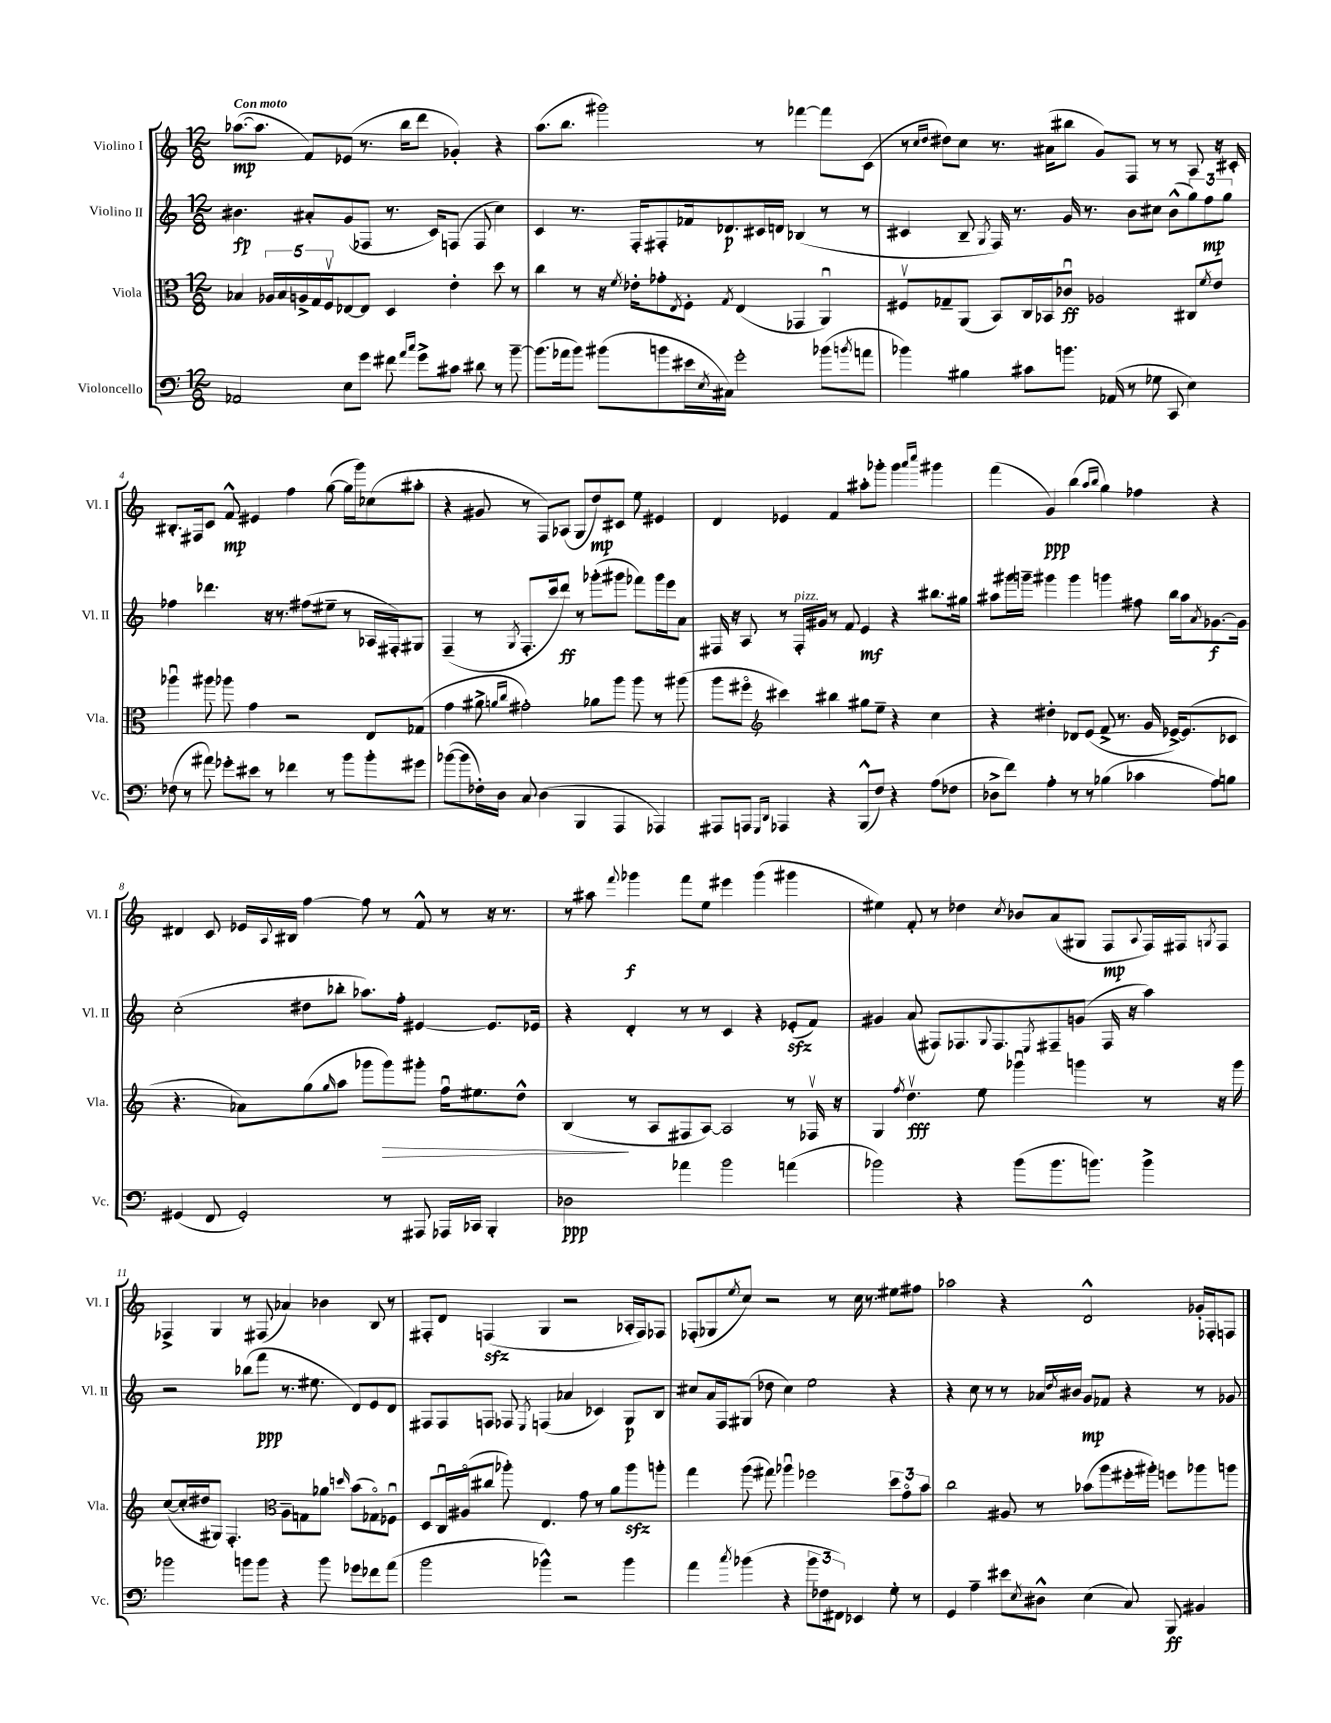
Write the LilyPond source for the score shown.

<<
\new StaffGroup <<
\new Staff = "s0" \with { instrumentName = "Violino I" shortInstrumentName = "Vl. I" } {
    \clef treble \key c \major \numericTimeSignature \time 12/8 \tempo "Con moto"
    aes''8.~\mp( aes''8. f'8) ees'8( r8. b''16 d'''8 ges'4-.) r4 |
    a''8.( b''8. gis'''2) r8 fes'''4~ fes'''8 c'8( |
    r8 \grace { c''16 d''16 } dis''8) c''8 r8. ais'16( bis''8 g'8) f8 r8 r8 a8 r16 cis'16-. |
    bis8.-. fis16 c'8 f'8-^\mp eis'4 f''4 g''8~( g''16 g'''16) ces''8( ais''8-. |
    r4 gis'8 r8 f8) aes8( g8 d''8\mp) cis'8 e''8 eis'4 |
    d'4 ees'4 f'4 ais''8-. ges'''8-. ges'''4 \grace { a'''16 c''''16 } gis'''4 |
    f'''4( g'4\ppp) b''4( \grace { a''16 b''16 } g''4) fes''4 r4 |
    dis'4 c'8 ees'16 \appoggiatura { a8 } bis16 f''4~ f''8 r8 f'8-^ r8 r16 r8. |
    r8 ais''8 \appoggiatura { f'''8 } ges'''4\f f'''8 e''8 eis'''4 ges'''4( gis'''4 |
    eis''4) f'8-. r8 des''4 \acciaccatura { c''8 } bes'8 a'8( gis8 f8\mp \appoggiatura { a8 } f16) fis16 \acciaccatura { g8 } fis8 |
    fes4-> g4 r8 fis8( aes'4) bes'4 b8 r8 |
    fis8-. d'8 f4\sfz( g4 r2 aes16-. f16) fes8 |
    fes8-.( ges8 \acciaccatura { e''8 } c''8) r2 r8 c''16 r8. eis''8 fis''8 |
    aes''2 r4 d'2-^ ges'16-. fes16-. f8 \bar "|." |
}
\new Staff = "s1" \with { instrumentName = "Violino II" shortInstrumentName = "Vl. II" } {
    \clef treble \key c \major \numericTimeSignature \time 12/8
    bis'4.\fp ais'8-. g'8( fes8 r8. c'16) f8( f8 c''4) |
    c'4 r8. f16-. fis8-. fes'16 des'8.\p cis'16 d'16 bes4( r8 r8 |
    cis'4 b8-- \acciaccatura { g8 } f16) r8. g'16 r8. b'8 cis''8 b'8-^( \tuplet 3/2 { g''8) f''8\mp g''8 } |
    fes''4 des'''4. r16 r8. fis''8( eis''8-- r8 aes16 fis16-.) gis8 |
    f4--( r8 \acciaccatura { g8 } f8.-. c'''16 d'''8\ff) r8 ges'''8-.( gis'''8 fes'''8) gis'''16 e'''16 a'8 |
    fis16 r16 a8 r8 fis16-.^\markup { \italic "pizz." } gis'16 r8 f'8 e'4\mf r4 bis''8. gis''16 |
    ais''8 gis'''16 g'''16-- gis'''4 gis'''4 g'''4 fis''8 b''16 ais''16 \acciaccatura { a'8 } ges'8.~\f ges'16 |
    c''2-.( dis''8 bes''8-. aes''8.) f''16-. eis'4~ eis'8. ees'16 |
    r4 d'4-. r8 r8 c'4 r4 ees'8-.\sfz( f'8) |
    gis'4 a'8( fis8) fes8. \appoggiatura { g8 } fes8. \acciaccatura { e8 } fis8-- g'8( fis16 r16 a''4) |
    r2 bes''8( f'''8\ppp r8. eis''8. d'8) e'8 d'8 |
    fis8 fis8 f8 fes8 \acciaccatura { e8 } f4( aes'4 ces'4) g8\p b8 |
    cis''8 a'16 f16 gis8( des''8 cis''4) e''2 r4 |
    r4 c''8 r8 r8 aes'16 \acciaccatura { d''8 } bis'16 g'8\mp fes'8 r4 r8 ges'8 \bar "|." |
}
\new Staff = "s2" \with { instrumentName = "Viola" shortInstrumentName = "Vla." } {
    \clef alto \key c \major \numericTimeSignature \time 12/8
    bes4 \tuplet 5/4 { aes16 bes16 a16-> g16 f16\upbow } ees8~ ees8 d4 e'4-. d''8 r8 |
    c''4 r8 r16 \acciaccatura { f'8 } ees'16-. ges'8-. \acciaccatura { e8 } f8-. \acciaccatura { g8 } e4( ges,4 a,4\downbow) |
    fis8\upbow ges8-- a,8( b,8) c16 bes,16 ces'8\downbow\ff aes2 cis8 \acciaccatura { f'8 } e'8 |
    aes''4\downbow ais''8 aes''8 g'4 r2 e8 ges8( |
    g'4 ais'8-> \grace { a'16 c''16 } gis'2-.) aes'8 a''8 a''8 r8 ais''8( |
    a''8 fis''8\flageolet \clef treble cis'''4) bis''4 gis''8 e''8-- r4 c''4 |
    r4 dis''4-. des'8 e'8( f'8-> r8. g'16 ees'16~->) ees'8.( ces'8 |
    r4. aes'8) g''8( \grace { g''16 } a''8 ges'''8 ges'''8\>) gis'''8-. f''16\downbow eis''8. d''8-^ |
    b4\!( r8 a8 fis8 a8~) a2 r8 fes16\upbow r16 |
    g4 \acciaccatura { f''8 } d''4.\upbow\fff e''8 ges'''4\downbow g'''4 r8 r16 g'''16 |
    c''8~( c''16-. dis''16 gis8) f4.-. \clef alto a8-- g8 aes'8 \grace { d''16 } b'8( ges8\flageolet) fes8\downbow |
    d8 c16\downbow ais16\flageolet( cis''8 aes''8-.) e4. g'8 r8 a'8 aes''8\sfz a''8-. |
    g''4 a''8( gis''8) aes''4\downbow fes''2 \tuplet 3/2 { d''8 g'8\flageolet b'8 } |
    c''2 ais8 r8 bes'8( a''8 fis''16-. ais''16-.) f''8 aes''8 a''8 \bar "|." |
}
\new Staff = "s3" \with { instrumentName = "Violoncello" shortInstrumentName = "Vc." } {
    \clef bass \key c \major \numericTimeSignature \time 12/8
    aes,2 e8 g'8 fis'8 \grace { a'16 c''16 } g'8-> cis'8 dis'8 r8 b'8~-- |
    b'8.( aes'16 b'8) bis'8( b'8 eis'16 \acciaccatura { e8 } cis16) g'2-. bes'8( \acciaccatura { b'8 } a'8 |
    bes'4) bis4 cis'8 b'8. aes,16( r8 ges8 c,8 e4) |
    fes8( r8 ais'8) ges'8-. eis'8 r8 fes'4 r8 b'8 b'8-. gis'8 |
    bes'8~( bes'8 fes16-.) d16 c8 d4( b,,4 a,,4 aes,,4) |
    ais,,8 a,,8 \grace { g,,16 d,16 } aes,,4 r4 b,,8-^( f8) r4 a8( fes8 |
    des8-> f'8) a4-. r8 r8 bes4( ces'4 a8) b8 |
    gis,4( f,8 gis,2-.) r8 ais,,8 aes,,16 ces,16 b,,4-. |
    des2\ppp aes'4 b'2 a'4( |
    bes'2) r4 bes'8( bes'8. b'8.) b'4-> |
    bes'2 b'8 b'8 r4 b'8 ges'8 fes'8 a'8( |
    b'2 bes'4-^) r2 bes'4 |
    a'4 \acciaccatura { c''8 } bes'4( r4 \tuplet 3/2 { bes'8 fes8 fis,8) } ees,4 g8-. r8 |
    g,4 a4-- eis'8 \acciaccatura { e8 } dis8-^ e4( c8) b,,8\ff bis,4 \bar "|." |
}
>>
>>
